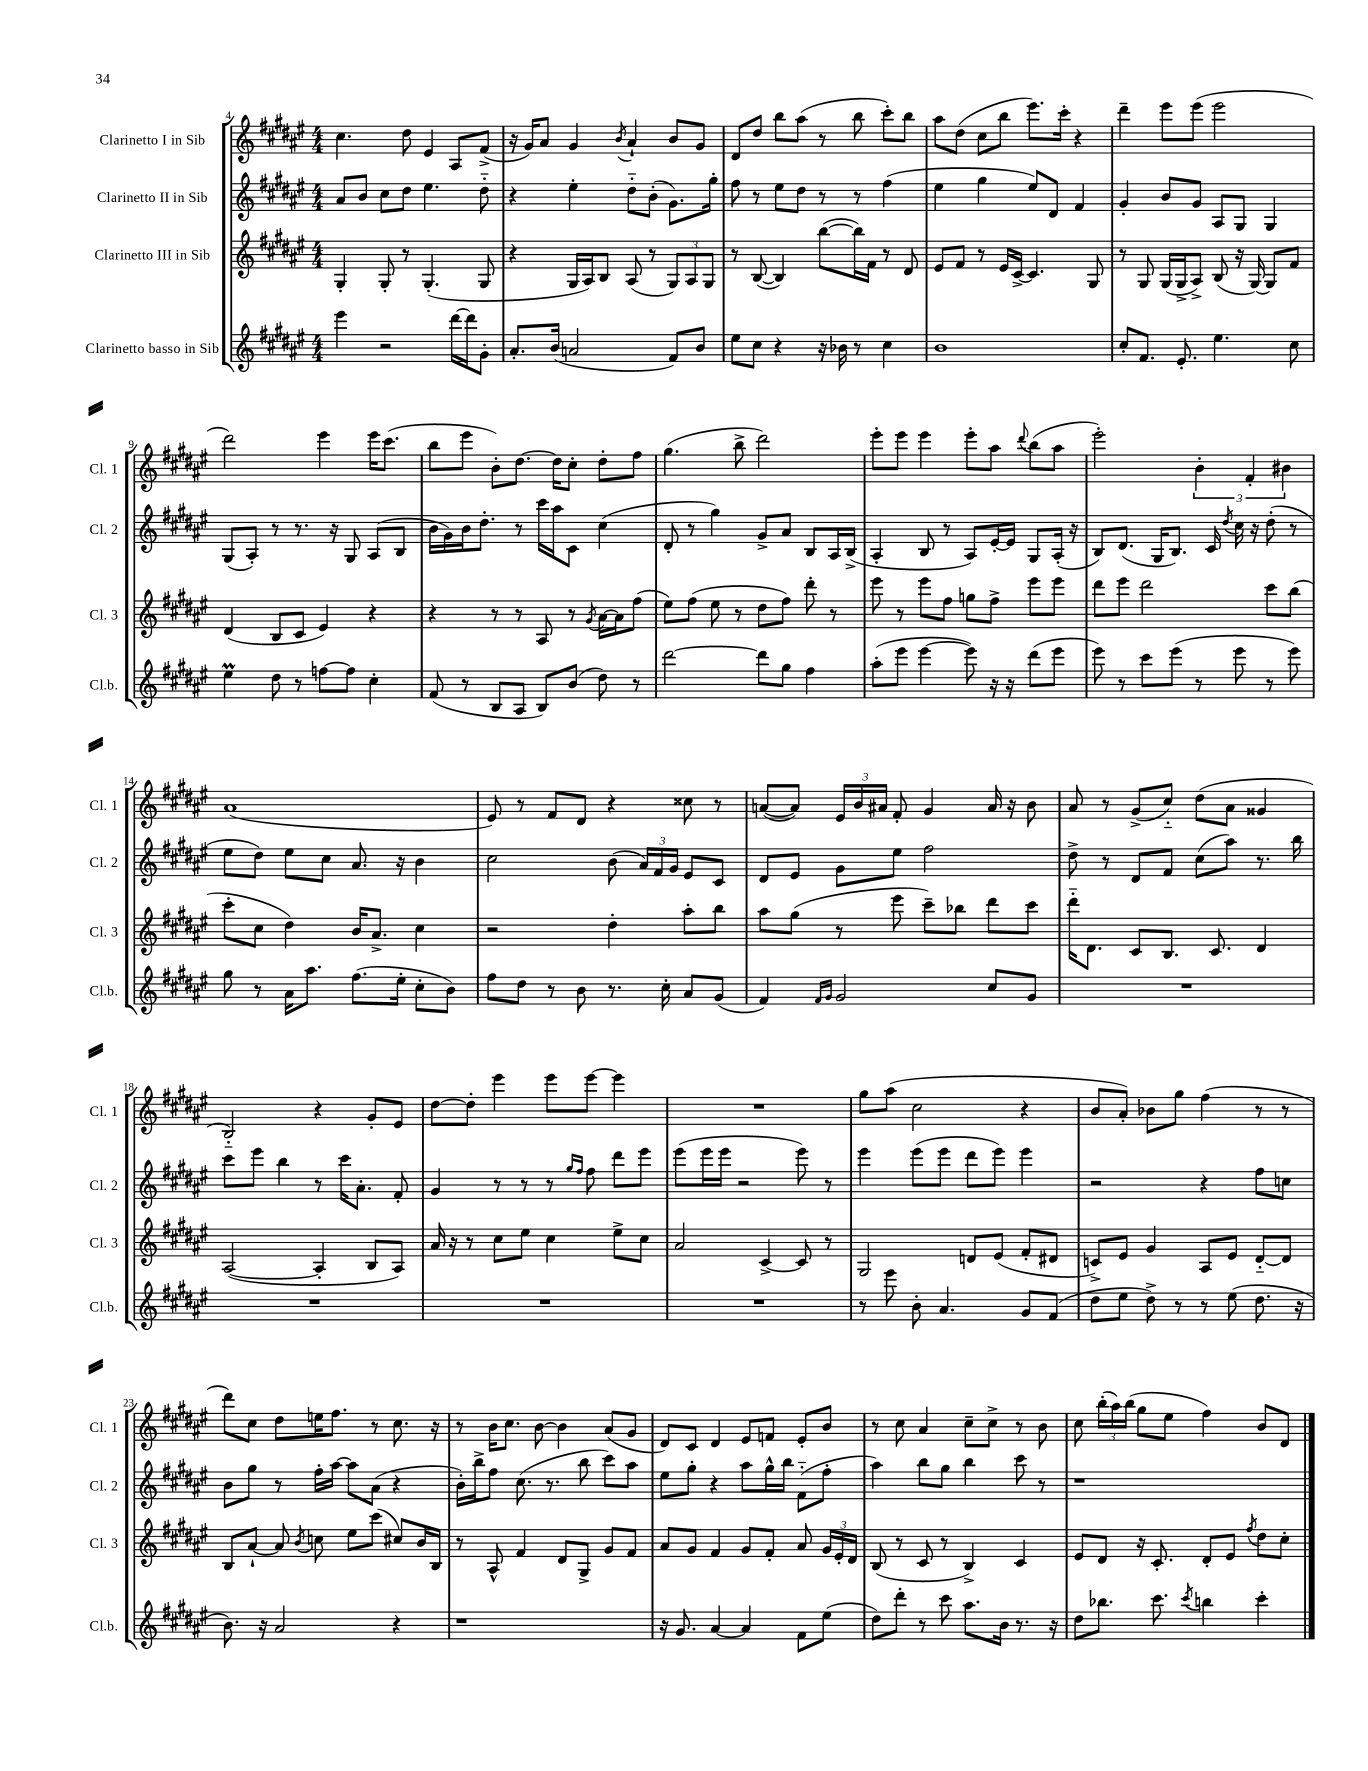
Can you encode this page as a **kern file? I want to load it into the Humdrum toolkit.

**kern	**kern	**kern	**kern
*staff4	*staff3	*staff2	*staff1
*clefG2	*clefG2	*clefG2	*clefG2
*k[f#c#g#d#a#e#]	*k[f#c#g#d#a#e#]	*k[f#c#g#d#a#e#]	*k[f#c#g#d#a#e#]
*M4/4	*M4/4	*M4/4	*M4/4
4eee#	4G#'	8a#	4.cc#
.	.	8b	.
2r	8G#'	8cc#	.
.	8r	8dd#	8dd#
.	(4.G#'	4.ee#	4e#
[16ddd#	.	.	8A#
16ddd#]	.	.	.
8g#'	8G#	8dd#'~	(8f#^
=	=	=	=
8.a#'	4r	4r	16r
.	.	.	16g#)
.	.	.	8a#
(16b	.	.	.
2a	16G#	4ee#'	4g#
.	16A#)	.	.
.	8B	.	.
.	.	.	8qb
.	(8A#	8dd#'~	4a#`
.	8r	(8b'	.
8f#)	12G#)	8.g#)	8b
.	12A#	.	.
8b	.	.	8g#
.	12G#	.	.
.	.	16gg#'	.
=	=	=	=
8ee#	8r	8ff#	8d#
8cc#	([8B	8r	8dd#
4r	4B])	8ee#	8bb
.	.	8dd#	(8aa#
16r	([8bb	8r	8r
16b-	.	.	.
8r	16bb])	8r	8bb
.	16f#	.	.
4cc#	8r	(4ff#	8ccc#')
.	8d#	.	8bb
=	=	=	=
1b	8e#	4ee#	8aa#
.	8f#	.	(8dd#
.	8r	4gg#	8cc#
.	16e#	.	8bb
.	[16c#^	.	.
.	4.c#]	8ee#)	8.eee#)
.	.	8d#	.
.	.	.	16ccc#'
.	.	4f#	4r
.	8G#	.	.
=	=	=	=
8cc#'	8r	4g#'	4ddd#~
8.f#	8G#	.	.
.	(16G#	8b	8eee#
8.e#'	16G#^	.	.
.	8A#^)	8g#	(8eee#
4.ee#	(8B	8A#	2eee#
.	16r	8G#	.
.	[16G#)	.	.
.	8G#]	4G#	.
8cc#	8f#	.	.
=	=	=	=
4ee#	(4d#	(8G#	2ddd#)
.	.	8A#')	.
8dd#	8B	8r	.
8r	8c#	8.r	.
[8ff	4e#)	.	4eee#
.	.	16r	.
8ff]	.	8G#	.
4cc#'	4r	(8A#	16eee#
.	.	.	(8.ccc#
.	.	8B	.
=	=	=	=
(8f#	4r	16b	8bb
.	.	16g#)	.
8r	.	16b	8eee#
.	.	8.dd#'	.
8B	8r	.	8b')
8A#	8r	8r	[8.dd#
8B)	8A#	16ccc#	.
.	.	16aa#	16dd#]
(8b	8r	8c#	8cc#'
.	8qg#	.	.
8dd#)	[16a#	(4cc#	8dd#'
.	16a#]	.	.
8r	(8ff#	.	8ff#
=	=	=	=
[2ddd#	8ee#)	8d#'	(4.gg#
.	(8ff#	8r	.
.	8ee#	4gg#)	.
.	8r	.	8bb^
8ddd#]	8dd#	8g#^	2ddd#)
8gg#	8ff#)	8a#	.
4ff#	8ddd#'	8B	.
.	8r	16A#	.
.	.	(16B^	.
=	=	=	=
(8aa#'	8eee#	4A#'	8eee#'
8eee#	8r	.	8eee#
[4eee#	8eee#	8B	4eee#
.	8ff#	8r	.
8eee#])	8gg	8A#)	8eee#'
16r	8ff#^	[16e#'	8aa#
16r	.	16e#]	.
.	.	.	8qqddd#
(8ddd#	8eee#	8G#	(8bb
8eee#	8eee#	(16A#'	8aa#
.	.	16r	.
=	=	=	=
8eee#)	8ddd#	8B)	2eee#')
8r	8eee#	(8.d#	.
8ccc#	2ddd#	.	.
.	.	16G#	.
(8eee#	.	8.B)	.
8r	.	.	6b'
.	.	16c#	.
.	.	8qdd#	.
8eee#	.	16cc#	.
.	.	.	6f#'
.	.	16r	.
8r	8ccc#	(8dd#'	.
.	.	.	6b#
8eee#)	(8bb	8r	.
=	=	=	=
8gg#	8ccc#'	8ee#	(1a#
8r	8cc#	8dd#)	.
16a#	4dd#)	8ee#	.
8.aa#	.	.	.
.	.	8cc#	.
(8.ff#	16b	8.a#	.
.	8.a#^	.	.
16ee#'	.	16r	.
8cc#'	4cc#	4b	.
8b)	.	.	.
=	=	=	=
8ff#	2r	2cc#	8e#)
8dd#	.	.	8r
8r	.	.	8f#
8b	.	.	8d#
8.r	4dd#'	(8b	4r
.	.	24a#)	.
.	.	24f#	.
16cc#'	.	.	.
.	.	24g#	.
8a#	8aa#'	8e#	8cc##
(8g#	8bb	8c#	8r
=	=	=	=
4f#)	8aa#	8d#	([8a
.	(8gg#	8e#	8a])
16qqf#	.	.	.
16qqg#	.	.	.
2g#	8r	8g#	24e#
.	.	.	24b
.	.	.	24a#
.	8eee#	8ee#	8f#'
.	8ccc#~)	2ff#	4g#
.	8bb-	.	.
8cc#	8ddd#	.	16a#
.	.	.	16r
8g#	8ccc#	.	8b
=	=	=	=
1r	16ddd#'~	8dd#^	8a#
.	8.d#	.	.
.	.	8r	8r
.	8c#	8d#	(8g#^
.	8.B	8f#	8cc#'~)
.	.	(8cc#	(8dd#
.	8.c#	.	.
.	.	8aa#)	8a#
.	4d#	8.r	4g##
.	.	16bb	.
=	=	=	=
1r	([2A#	8ccc#	2B'~)
.	.	8eee#	.
.	.	4bb	.
.	4A#']	8r	4r
.	.	16ccc#	.
.	.	8.a#'	.
.	8B	.	8g#'
.	8A#)	8f#'	8e#
=	=	=	=
1r	16a#	4g#	[8dd#
.	16r	.	.
.	8r	.	8dd#']
.	8cc#	8r	4eee#
.	8ee#	8r	.
.	4cc#	8r	8eee#
.	.	16qqgg#	.
.	.	16qqff#	.
.	.	8ff#	[8eee#
.	8ee#^	8ddd#	4eee#]
.	8cc#	8eee#	.
=	=	=	=
1r	2a#	(8eee#	1r
.	.	16eee#	.
.	.	16eee#	.
.	.	2r	.
.	[4c#^	.	.
.	8c#]	8eee#)	.
.	8r	8r	.
=	=	=	=
8r	2G#	4eee#	8gg#
8eee#	.	.	(8aa#
8b'	.	(8eee#	2cc#
4.a#	.	8eee#	.
.	8d	8ddd#	.
.	(8e#	8eee#)	.
8g#	8f#'	4eee#	4r
(8f#	8d#	.	.
=	=	=	=
8dd#	8c^)	2r	8b
8ee#	8e#	.	8a#')
8dd#^)	4g#	.	8b-
8r	.	.	8gg#
8r	8A#	4r	(4ff#
(8ee#	8e#	.	.
8.dd#	[8d#'~	8ff#	8r
.	8d#]	8cc	8r
16r	.	.	.
=	=	=	=
8.b)	8B	8b	8ddd#)
.	[8a#`	8gg#	8cc#
16r	.	.	.
2a#	8a#]	8r	8dd#
.	8qb	.	.
.	8cc	16ff#'	16ee
.	.	[16aa#	8.ff#
.	8ee#	8aa#]	.
.	(8ccc#	(8a#	8r
4r	8cc#)	4r	8.cc#
.	16b	.	.
.	16B	.	16r
=	=	=	=
1r	8r	16b')	8r
.	.	16bb^	.
.	8A#^^	8ff#	16b
.	.	.	8.cc#
.	4f#	(8.cc#	.
.	.	.	[8b
.	.	8.r	.
.	8d#	.	4b]
.	8G#^	8bb	.
.	8g#	8ccc#)	(8a#
.	8f#	8aa#	8g#
=	=	=	=
16r	8a#	8ee#	8d#)
8.g#	.	.	.
.	8g#	8gg#'	8c#
[4a#	4f#	4r	4d#
4a#]	8g#	8aa#	8e#
.	8f#'	16gg#^^	8f
.	.	16bb	.
8f#	8a#	(8f#'~	8e#'
(8ee#	24g#	8ff#'	8b
.	24e#'	.	.
.	24d#	.	.
=	=	=	=
8dd#)	(8B	4aa#)	8r
8ddd#'	8r	.	8cc#
8r	8c#	8bb	4a#
8ccc#	8r	8gg#	.
8.aa#	4B^)	4bb	8cc#~
.	.	.	8cc#^
16b	.	.	.
8.r	4c#	8ccc#	8r
.	.	8r	8b
16r	.	.	.
=	=	=	=
8dd#	8e#	1r	8cc#
8.bb-	8d#	.	(24bb'
.	.	.	24aa#)
.	.	.	(24bb
.	16r	.	8gg#
8.ccc#	8.c#'	.	.
.	.	.	8ee#
8qccc#	.	.	.
4bb	8d#'	.	4ff#)
.	8e#	.	.
.	8qff#	.	.
4ccc#'	8dd#	.	8b
.	8cc#'	.	8d#
==	==	==	==
*-	*-	*-	*-
